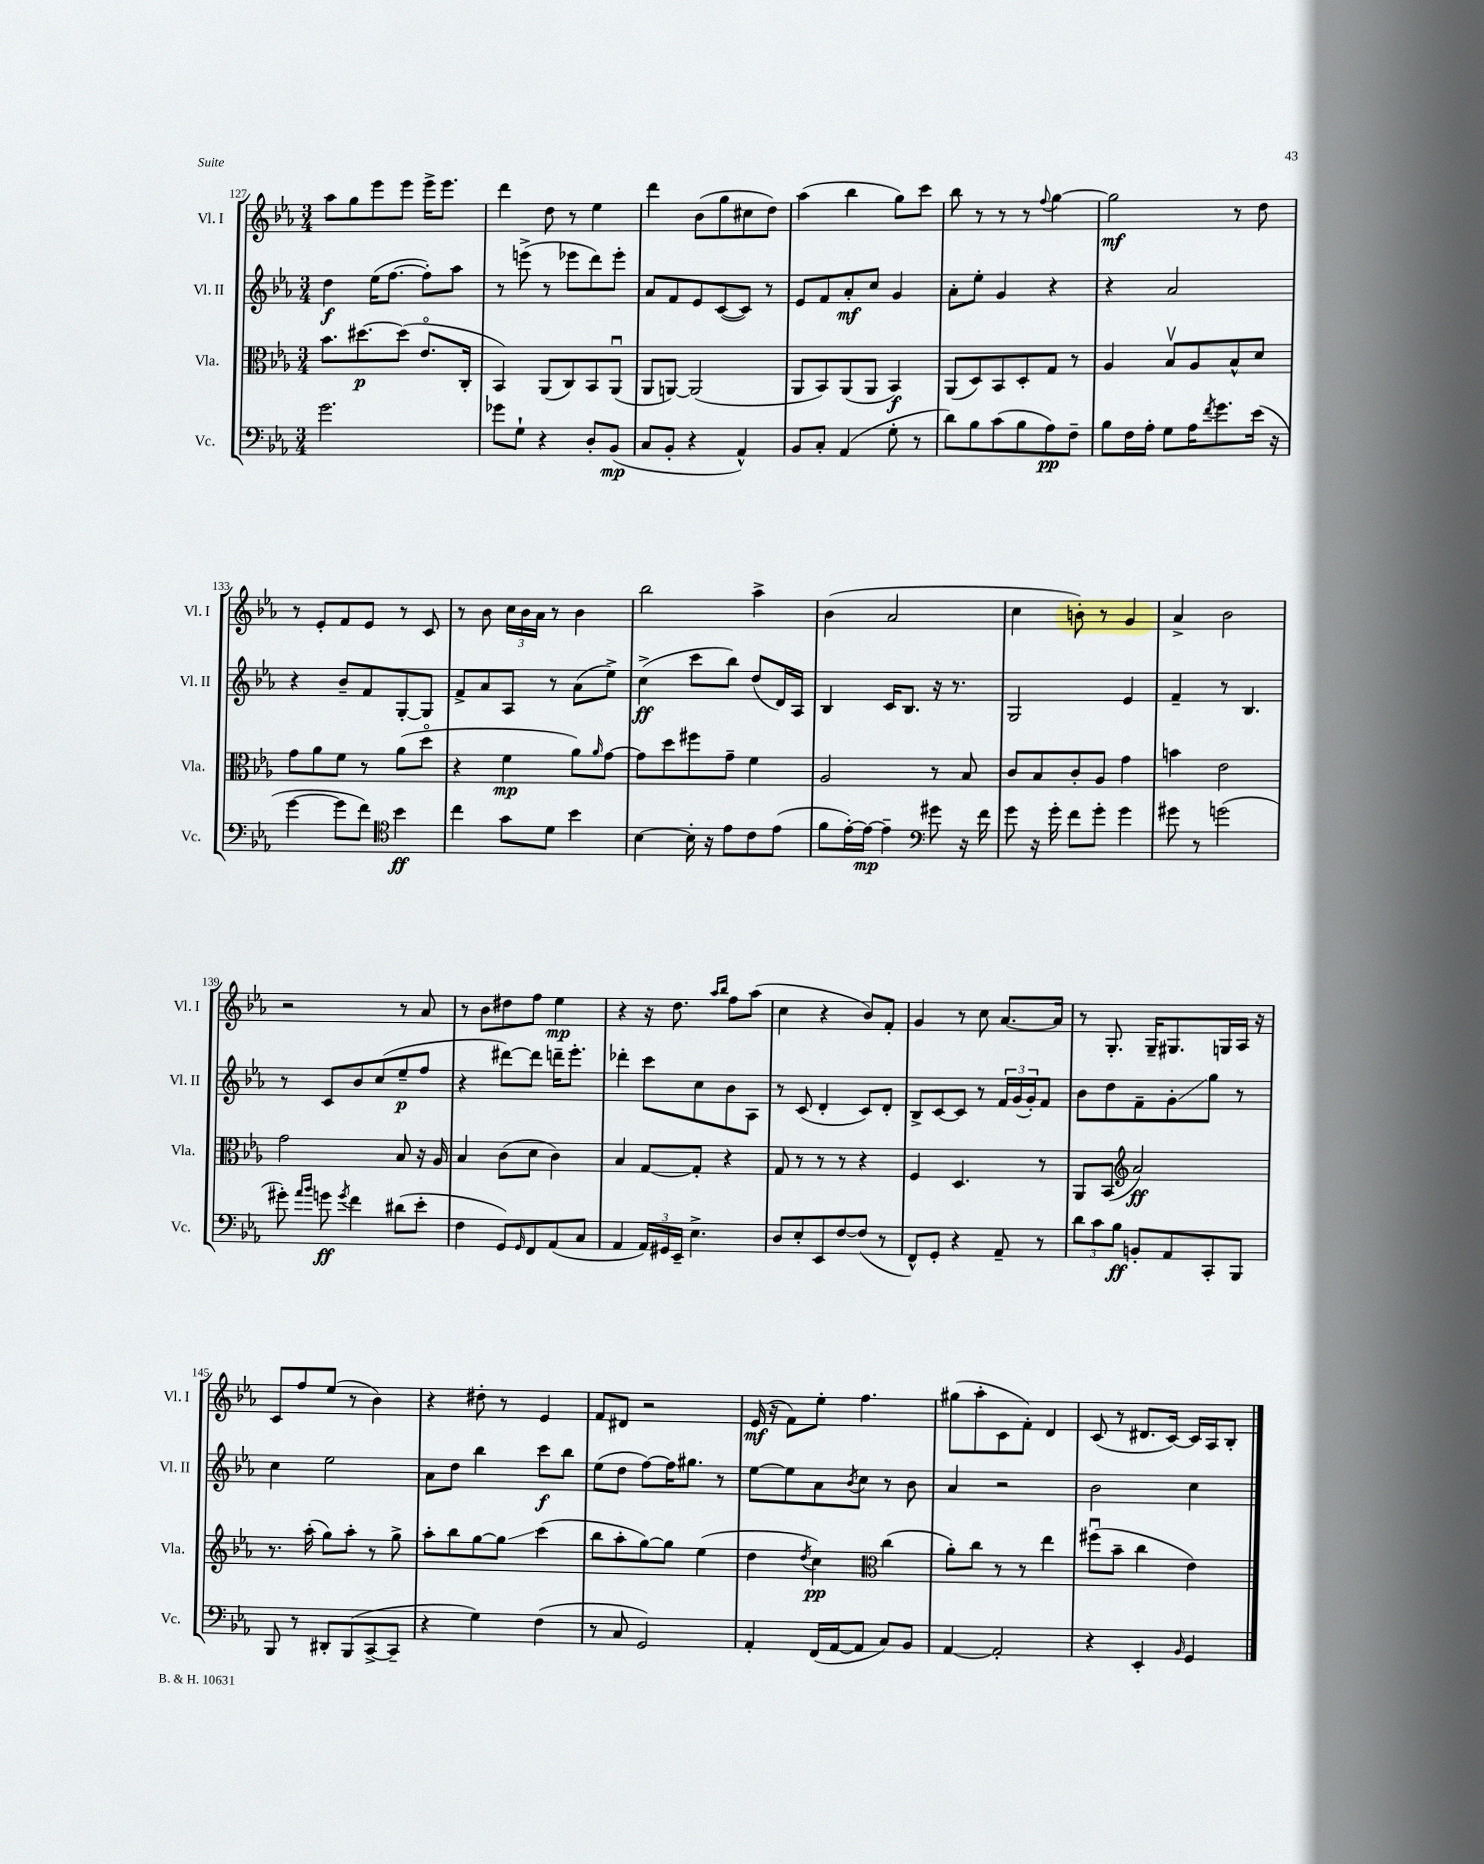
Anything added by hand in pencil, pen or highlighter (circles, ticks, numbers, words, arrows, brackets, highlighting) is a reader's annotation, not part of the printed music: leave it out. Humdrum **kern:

**kern	**kern	**kern	**kern
*staff4	*staff3	*staff2	*staff1
*clefF4	*clefC3	*clefG2	*clefG2
*k[b-e-a-]	*k[b-e-a-]	*k[b-e-a-]	*k[b-e-a-]
*M3/4	*M3/4	*M3/4	*M3/4
2.g	8.b-	4dd	8aa-
.	.	.	8gg
.	[8.dd#	.	.
.	.	(16ee-	8eee-
.	.	[8.ff	.
.	(8dd#]	.	8eee-
.	8.e-o	8ff'])	16eee-^
.	.	.	8.eee-
.	.	8aa-	.
.	16C'	.	.
=	=	=	=
8g-	4BB-)	8r	4ddd
8G`	.	(8eee^	.
4r	(8AA-	8r	8dd
.	8C)	8eee-	8r
8D'	8BB-	8ddd)	4ee-
(8BB-	(8AA-u	8eee-'	.
=	=	=	=
8C	8AA-	8a-	4ddd
8BB-'	[8AA)	8f	.
4r	(2AA]	8e-	(8b-
.	.	([8c	8gg
4AA-^^)	.	8c])	8cc#
.	.	8r	8dd)
=	=	=	=
8BB-	8AA-	8e-	(4aa-
8C'	8BB-)	8f	.
(4AA-	(8AA-	8a-'	4bb-
.	8AA-	8cc	.
8G'	4BB-)	4g	8gg)
8r	.	.	8ccc
=	=	=	=
8d)	(8AA-	8a-'	8bb-
8B-	8D)	8ee-'	8r
(8c	8BB-	4g	8r
8B-	8D'	.	8r
.	.	.	8qqff
8A-)	8G	4r	[4gg
8F~	8r	.	.
=	=	=	=
8B-	4A-	4r	2gg]
16F	.	.	.
16A-'	.	.	.
8G	8B-v	2a-	.
16A-	8A-	.	.
8qf	.	.	.
8.g	.	.	.
.	8B-^^	.	8r
(16e-	8d	.	8dd
16r	.	.	.
=	=	=	=
[4g	8g	4r	8r
.	8a-	.	8e-'
8g]	8f	8b-~	8f
8f)	8r	8f	8e-
*clefC4	*	*	*
4b-	(8a-	[8G'	8r
.	8ddo	8G]	8c
=	=	=	=
4cc	4r	8f^	8r
.	.	8a-	8b-
8g	4f	8A-	24cc
.	.	.	24b-
.	.	.	24a-
8d	.	8r	8r
4b-	8a-)	(8a-	4b-
.	16qqa-	.	.
.	[8g	8ee-^)	.
=	=	=	=
[4B-	8g]	(4cc^	2bb-
.	8dd	.	.
16B-']	8ff#	8ccc	.
16r	.	.	.
8e-	8g~	8bb-)	.
8c	4f	(8dd	4aa-^
(8e-	.	16d)	.
.	.	16A-	.
=	=	=	=
8f	2A-	4B-	(4b-
[16e-')	.	.	.
16e-_	.	.	.
4e-~]	.	16c	2a-
.	.	8.B-	.
*clefF4	*	*	*
8g#	8r	16r	.
.	.	8.r	.
16r	8B-	.	.
16f	.	.	.
=	=	=	=
8g	8c	2G	4cc
16r	8B-	.	.
16g'	.	.	.
8f	8c'	.	8b')
8g'	8A-	.	8r
4g	4g	4e-	4g
=	=	=	=
8g#	4b	4f~	4a-^
8r	.	.	.
(2g	2e-	8r	2b-
.	.	4.B-	.
=	=	=	=
8g#')	2g	8r	2r
16qqa-	.	.	.
16qqb-	.	.	.
8g	.	8c	.
8qg	.	.	.
4f	.	8b-	.
.	.	(8cc	.
(8d#	8B-	8ee-~	8r
8e-'	16r	8ff	8a-
.	16A-	.	.
=	=	=	=
4F	4B-	4r	8r
.	.	.	8b-
8GG)	(8c	[8ddd#)	8dd#
16qqGG	.	.	.
8FF	8d	8ddd#]	8ff
(8AA-	4c)	16ddd~	4ee-
.	.	8.eee-'	.
8C	.	.	.
=	=	=	=
4AA-	4B-	4ddd-'	4r
24AA-)	[8G	8ccc	16r
24GG#	.	.	.
.	.	.	8.dd
24EE-~	.	.	.
4.E-^	8G']	8cc	.
.	.	.	16qqaa-
.	.	.	16qqbb-
.	4r	8b-	8ff
.	.	8A-	(8aa-
=	=	=	=
8D	8G	8r	4cc
8E-'	8r	(8c	.
8EE-	8r	4d'	4r
[8F	8r	.	.
(8F]	4r	8c)	8b-)
8r	.	8d'	8f'
=	=	=	=
8FF^^)	4F	8B-^	4g
8GG'	.	[8c	.
4r	4.D	8c]	8r
.	.	8r	8cc
8AA-~	.	24f	[8.a-
.	.	(24g	.
.	.	24g')	.
8r	8r	8f	.
.	.	.	16a-]
=	=	=	=
12d	8AA-	8b-	8r
12c	.	.	.
.	(8BB-	8dd	8.G'
12B-	.	.	.
*	*clefG2	*	*
8BB'	2a-)	8f~	.
.	.	.	16G~
8AA-	.	8g'	8.G#
8CC'	.	8gg	.
.	.	.	16G
8BBB-	.	8r	16A-
.	.	.	16r
=	=	=	=
8BBB-	8.r	4cc	8c
8r	.	.	8ff
.	(16aa-'	.	.
8DD#'	8gg)	2ee-	(8ee-
(8BBB-	8aa-'	.	8r
[8CC^	8r	.	4b-)
8CC~]	8gg^	.	.
=	=	=	=
4r	8aa-'	8a-	4r
.	8bb-	8dd	.
4G)	[8gg	4bb-	8dd#'
.	8gg]	.	8r
(4F	(4ccc	8ccc	4e-
.	.	8bb-	.
=	=	=	=
8r	8bb-	(8ee-	8f
8C	8aa-'	8dd	8d#
2GG)	[8gg)	[8ff)	2r
.	8gg]	16ff]	.
.	.	8.gg#	.
.	(4ee-	.	.
.	.	8r	.
=	=	=	=
4AA-'	4dd	[8ee-	(16e-
.	.	.	16r
.	.	8ee-]	8f)
.	8qdd	.	.
(16FF	4cc)	8a-	8ee-'
[16AA-	.	.	.
.	.	8qb-	.
8AA-]	.	8cc	4.ff
*	*clefC3	*	*
8C)	(4cc	8r	.
8BB-	.	8b-	.
=	=	=	=
[4AA-	8a-')	4a-	(8gg#
.	8cc	.	8aa-'
2AA-']	8r	2r	8c
.	8r	.	8f')
.	4ee-	.	4d
=	=	=	=
4r	(8ff#u	2b-	(8c
.	8b-~	.	8r
4EE-'	4cc	.	8.d#
.	.	.	[16c)
16qqBB-	.	.	.
4GG	4e-)	4cc	16c]
.	.	.	16A-
.	.	.	8B-'
==	==	==	==
*-	*-	*-	*-
